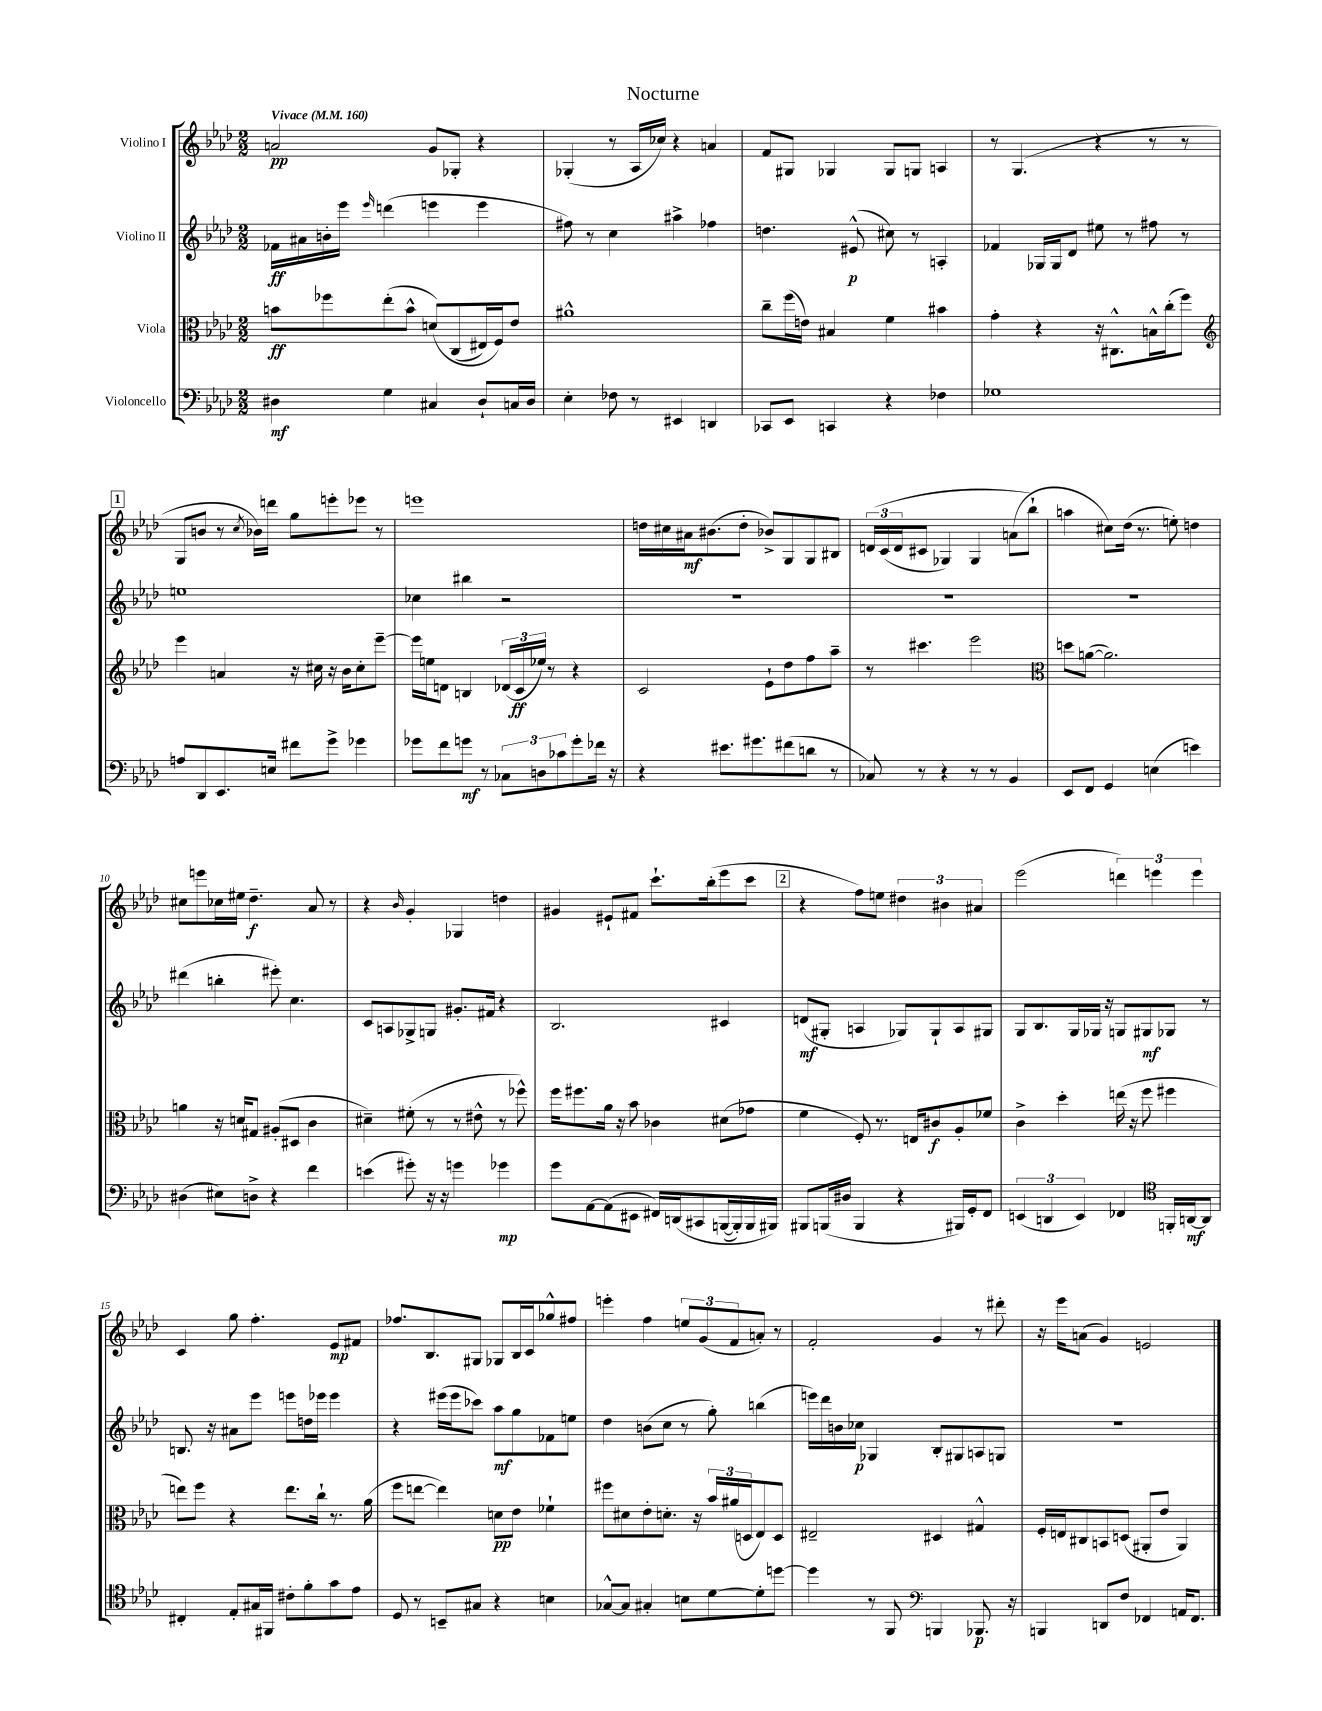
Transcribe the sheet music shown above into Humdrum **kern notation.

**kern	**dynam	**kern	**dynam	**kern	**dynam	**kern	**dynam
*part4	*part4	*part3	*part3	*part2	*part2	*part1	*part1
*staff4	*staff4	*staff3	*staff3	*staff2	*staff2	*staff1	*staff1
*I"Violoncello	*	*I"Viola	*	*I"Violino II	*	*I"Violino I	*
*clefF4	*	*clefC3	*	*clefG2	*	*clefG2	*
*k[b-e-a-d-]	*	*k[b-e-a-d-]	*	*k[b-e-a-d-]	*	*k[b-e-a-d-]	*
*M2/2	*	*M2/2	*	*M2/2	*	*M2/2	*
*MM160	*	*MM160	*	*MM160	*	*MM160	*
=1	=1	=1	=1	=1	=1	=1	=1
!	!	!	!	!	!	!LO:TX:a:B:t=Vivace	!
4D#X\	mf	8bn\L	ff	16f-X\LL	ff	2an/	pp
.	.	.	.	16a#X\	.	.	.
.	.	8ff-X\	.	16bn'\	.	.	.
.	.	.	.	16eee-\JJ	.	.	.
.	.	.	.	16qqeee-/	.	.	.
4G\	.	(8ee-'\	.	(4dddn\	.	.	.
.	.	8b^^\J	.	.	.	.	.
4C#X/	.	(8dn/L)	.	4eeen\	.	8g/L	.
.	.	(8C/	.	.	.	8G-X'/J	.
8D#`/L	.	16E#X/L)	.	4eee\	.	4r	.
.	.	16F/J)	.	.	.	.	.
16Cn/L	.	8e-/J	.	.	.	.	.
16D#/JJ	.	.	.	.	.	.	.
=2	=2	=2	=2	=2	=2	=2	=2
4E-'\	.	1a#X^^	.	8ff#X\)	.	(4G-X'/	.
.	.	.	.	8r	.	.	.
8F-X\	.	.	.	4cc\	.	8r	.
8r	.	.	.	.	.	16A-/LL	.
.	.	.	.	.	.	16cc-X/JJ)	.
4EE#X/	.	.	.	4aa#X^\	.	4r	.
4DDn/	.	.	.	4ff-X\	.	4an/	.
=3	=3	=3	=3	=3	=3	=3	=3
8CC-X/L	.	8cc~\L	.	4.ddn\	.	8f/L	.
8EE-/J	.	(16ff\L	.	.	.	8G#X/J	.
.	.	16en\JJ)	.	.	.	.	.
4CCn/	.	4B#X/	.	.	.	4G-X/	.
.	.	.	.	(8e#X^^/	p	.	.
4r	.	4f\	.	8cc#X\)	.	8G-/L	.
.	.	.	.	8r	.	8Gn/J	.
4F-X\	.	4b#X\	.	4An'/	.	4An/	.
=4	=4	=4	=4	=4	=4	=4	=4
1G-X	.	4g'\	.	4f-X/	.	8r	.
.	.	.	.	.	.	(4.G/	.
.	.	4r	.	16G-X/LL	.	.	.
.	.	.	.	16G-/J	.	.	.
.	.	.	.	8d-/J	.	.	.
.	.	16r	.	8ee#X\	.	4r	.
.	.	8.C#X^^\L	.	.	.	.	.
.	.	.	.	8r	.	.	.
.	.	16Bn^^\L	.	8ff#X\	.	8r	.
.	.	(16cc'\J	.	.	.	.	.
.	.	8ff\J)	.	8r	.	8r	.
!!LO:LB:g=z
!!LO:REH:place=s1:t=1
=5	=5	=5	=5	=5	=5	=5	=5
*	*	*clefG2	*	*	*	*	*
8An/L	.	4eee-\	.	1een	.	8G/L	.
8DD-/	.	.	.	.	.	8bn/J	.
8.EE-/	.	4an/	.	.	.	8r	.
.	.	.	.	.	.	8qcc/	.
.	.	.	.	.	.	16b-X\LL)	.
16En/Jk	.	.	.	.	.	16dddn\JJ	.
8f#X\L	.	16r	.	.	.	8gg\L	.
.	.	16cc#X\	.	.	.	.	.
8g^\J	.	16r	.	.	.	8eeen'\	.
.	.	16b-\KL	.	.	.	.	.
4g-X\	.	8cc#'\	.	.	.	8eee-X\J	.
.	.	[8eee-~\J	.	.	.	8r	.
=6	=6	=6	=6	=6	=6	=6	=6
8g-X\L	.	16eee-\LL]	.	4cc-X\	.	1eeen	.
.	.	16een\J	.	.	.	.	.
8f\	.	8dn\J	.	.	.	.	.
8gn\J	mf	4Bn/	.	4bb#X\	.	.	.
8r	.	.	.	.	.	.	.
12C-X\L	.	(24d-X/LL	.	2r	.	.	.
.	.	24c/	ff	.	.	.	.
12Dn\	.	24ee-X/JJ)	.	.	.	.	.
.	.	8r	.	.	.	.	.
12c-X\	.	.	.	.	.	.	.
8g'\	.	4r	.	.	.	.	.
16f-X\Jk	.	.	.	.	.	.	.
16r	.	.	.	.	.	.	.
=7	=7	=7	=7	=7	=7	=7	=7
4r	.	2c/	.	1r	.	16ddn\LL	.
.	.	.	.	.	.	16cc#X\	.
.	.	.	.	.	.	16a#X\J	mf
.	.	.	.	.	.	(8.b#X\	.
8.e#X\L	.	.	.	.	.	.	.
.	.	.	.	.	.	8dd'\J	.
8.g#X\	.	.	.	.	.	.	.
.	.	8e-`\L	.	.	.	8b-X^/L)	.
(8f#X\	.	8dd-\	.	.	.	8G/	.
8dn\J	.	8ff\	.	.	.	8G/	.
8r	.	8aa-~\J	.	.	.	8B#X/J	.
=8	=8	=8	=8	=8	=8	=8	=8
8C-X/)	.	8r	.	1r	.	(24dn/LL	.
.	.	.	.	.	.	(24c/	.
.	.	.	.	.	.	24d/J	.
8r	.	4.ccc#X\	.	.	.	8c#X/J	.
4r	.	.	.	.	.	4G-X/)	.
8r	.	2eee-\	.	.	.	4G-/	.
8r	.	.	.	.	.	.	.
4BB-/	.	.	.	.	.	(8an\L	.
.	.	.	.	.	.	8bb-`\J)	.
=9	=9	=9	=9	=9	=9	=9	=9
*	*	*clefC3	*	*	*	*	*
8EE-/L	.	8ddn\L	.	1r	.	4aan\	.
8FF/J	.	([8an\J	.	.	.	.	.
4GG/	.	2.a\])	.	.	.	8cc#X\L)	.
.	.	.	.	.	.	(16dd-\Jk	.
.	.	.	.	.	.	8.r	.
(4En\	.	.	.	.	.	.	.
.	.	.	.	.	.	8een'\)	.
4en\)	.	.	.	.	.	4ddn\	.
!!LO:LB:g=z
=10	=10	=10	=10	=10	=10	=10	=10
(4D#X\	.	4an\	.	(4ddd#X\	.	8cc#X\L	.
.	.	.	.	.	.	8eeen\	.
8E#X\L)	.	16r	.	4bbn'\	.	16cc-X\L	.
.	.	16dn/KL	.	.	.	16ee#X\JJ	.
8Dn^\J	.	8G#X/J	.	.	.	4.dd-~\	f
4r	.	(8A#X'/L	.	8eee#X'\)	.	.	.
.	.	8D#X/J	.	4.cc\	.	.	.
4f\	.	4c\	.	.	.	8a-/	.
.	.	.	.	.	.	8r	.
=11	=11	=11	=11	=11	=11	=11	=11
(4en\	.	4d#X~\)	.	8c/L	.	4r	.
.	.	.	.	8An/	.	.	.
.	.	.	.	.	.	16qqb-/	.
8g#X'\)	.	(8f#X'\	.	8G-X^/	.	4g'/	.
16r	.	8r	.	8Gn/J	.	.	.
16r	.	.	.	.	.	.	.
4gn\	.	8r	.	8.g#X'/L	.	4G-X/	.
.	.	8e#X^^\	.	.	.	.	.
.	.	.	.	16f#X/Jk	.	.	.
4g-X\	mp	8r	.	4r	.	4ddn\	.
.	.	8ff-X^^\)	.	.	.	.	.
=12	=12	=12	=12	=12	=12	=12	=12
8g\L	.	16ff\KL	.	2.B-/	.	4g#X/	.
.	.	8.ff#X\	.	.	.	.	.
[8AA-\	.	.	.	.	.	.	.
(8AA-\]	.	16a-\Jk	.	.	.	8e#X`/L	.
.	.	16r	.	.	.	.	.
8EE#X\J	.	8b-\	.	.	.	8f#X/J	.
16FF#X/LL)	.	4c-X\	.	.	.	8.ccc`\L	.
(16DDn/J	.	.	.	.	.	.	.
8CC#X/	.	.	.	.	.	.	.
.	.	.	.	.	.	(16bb-'\k	.
([16BBBn/L	.	(8d#X\L	.	4c#X/	.	8eee-\	.
16BBB'/])	.	.	.	.	.	.	.
16BBB/	.	8g-X\J	.	.	.	8ccc\J	.
16BBB#X/JJ)	.	.	.	.	.	.	.
!!LO:REH:place=s1:t=2
=13	=13	=13	=13	=13	=13	=13	=13
8BBB#X/L	.	4f\	.	(8dn/L	mf	4r	.
(16BBBn/L	.	.	.	8G#X'/J	.	.	.
16D#X/JJ	.	.	.	.	.	.	.
4BBB/	.	8F'/)	.	4An/	.	8ff\L)	.
.	.	8.r	.	.	.	8een\J	.
4r	.	.	.	8G-X/L)	.	6dd#X\	.
.	.	16En/KL	.	.	.	.	.
.	.	8c#X/	f	8G-`/	.	.	.
.	.	.	.	.	.	6b#X\	.
16BBB#X/LL)	.	8A-'/	.	8A/	.	.	.
16GG'/J	.	.	.	.	.	.	.
.	.	.	.	.	.	6a#X/	.
8FF/J	.	8f-X/J	.	8G#X/J	.	.	.
=14	=14	=14	=14	=14	=14	=14	=14
(6EEn/	.	4c^\	.	8G/L	.	(2eee-\	.
.	.	.	.	8.B-/	.	.	.
6DDn/	.	.	.	.	.	.	.
.	.	4dd-'\	.	.	.	.	.
.	.	.	.	16G/L	.	.	.
6EE/)	.	.	.	.	.	.	.
.	.	.	.	16G-X/JJ	.	.	.
.	.	.	.	16r	.	.	.
4FF-X/	.	(16een\	.	8Gn/L	.	6dddn\)	.
.	.	16r	.	.	.	.	.
.	.	8ff\	.	8G#X/	mf	.	.
.	.	.	.	.	.	6eeen\	.
*clefC4	*	*	*	*	*	*	*
16FFn'/LL	.	4ff#X\	.	8G-X/J	.	.	.
[16AAn/J	mf	.	.	.	.	.	.
.	.	.	.	.	.	6eee\	.
8AA/J]	.	.	.	8r	.	.	.
!!LO:LB:g=z
=15	=15	=15	=15	=15	=15	=15	=15
4C#X'/	.	8een\L)	.	8.Bn/	.	4c/	.
.	.	8ff\J	.	.	.	.	.
.	.	.	.	16r	.	.	.
8E-'/L	.	4r	.	8a#X\L	.	8gg\	.
16G#X/L	.	.	.	8eee-\J	.	4.ff'\	.
16FF#X/JJ	.	.	.	.	.	.	.
8c#X'\L	.	8.ee\L	.	8eeen\L	.	.	.
8f'\	.	.	.	16ddn\L	.	.	.
.	.	16cc`\Jk	.	16eee-X\JJ	.	.	.
8g\	.	8.r	.	4eee-\	.	8e-/L	mp
8e-\J	.	.	.	.	.	8f#X/J	.
.	.	(16a-\	.	.	.	.	.
=16	=16	=16	=16	=16	=16	=16	=16
8D-/	.	8ff\L	.	4r	.	8.ff-X/L	.
8r	.	[8een\J	.	.	.	.	.
.	.	.	.	.	.	8.B-/	.
8BBn~/L	.	4ee\])	.	(16eee#X\LL	.	.	.
.	.	.	.	16eee#\J	.	.	.
8G#X/J	.	.	.	8ccc-X\J)	.	8G#X/J	.
4r	.	8dn\L	pp	8aa-\L	mf	8G-X/L	.
.	.	8e-\J	.	8gg\	.	16B-/L	.
.	.	.	.	.	.	16c/J	.
4Bn\	.	4f-X`\	.	8f-X\	.	8gg-X^^/	.
.	.	.	.	8een\J	.	8ff#X/J	.
=17	=17	=17	=17	=17	=17	=17	=17
[8G-X^^/L	.	8ff#X\L	.	4dd-\	.	4eeen'\	.
8G-/J]	.	8d#X\	.	.	.	.	.
4G#X'/	.	8e-'\	.	(8bn\L	.	4ff\	.
.	.	8.dn'\J	.	8cc\J	.	.	.
8Bn\L	.	.	.	8r	.	12een/L	.
.	.	16r	.	.	.	.	.
.	.	.	.	.	.	(12g/	.
[8d-\	.	24b-/LL	.	8gg'\)	.	.	.
.	.	(24a#X/	.	.	.	12f/	.
.	.	24Dn/J	.	.	.	.	.
8d-'\]	.	8E-/)	.	(4bbn\	.	8an'/J)	.
[8ddn\J	.	8D/J	.	.	.	8r	.
=18	=18	=18	=18	=18	=18	=18	=18
4dd\]	.	2E#X~/	.	16eeen\LL)	.	2f'/	.
.	.	.	.	16ddd-\	.	.	.
.	.	.	.	16bn\	.	.	.
.	.	.	.	16cc-X\JJ	p	.	.
8r	.	.	.	4G-X/	.	.	.
8FF/	.	.	.	.	.	.	.
*clefF4	*	*	*	*	*	*	*
4BBBn/	.	4D#X/	.	8B-'/L	.	4g/	.
.	.	.	.	8G#X/	.	.	.
8.BBB-X/	p	4G#X^^/	.	8An/	.	8r	.
.	.	.	.	8Gn/J	.	8ddd#X'\	.
16r	.	.	.	.	.	.	.
=19	=19	=19	=19	=19	=19	=19	=19
4BBBn/	.	16F'/LL	.	1r	.	16r	.
.	.	16En/J	.	.	.	16eee-\KL	.
.	.	8C#X/	.	.	.	(8an\J	.
8DDn/L	.	8BBn/	.	.	.	4g/)	.
8F/J	.	(8Dn/J	.	.	.	.	.
4FF-X/	.	8AA#X'/L	.	.	.	2en/	.
.	.	8e-/J	.	.	.	.	.
16AAn/KL	.	4AA#/)	.	.	.	.	.
8.FF-/J	.	.	.	.	.	.	.
==	==	==	==	==	==	==	==
*-	*-	*-	*-	*-	*-	*-	*-
